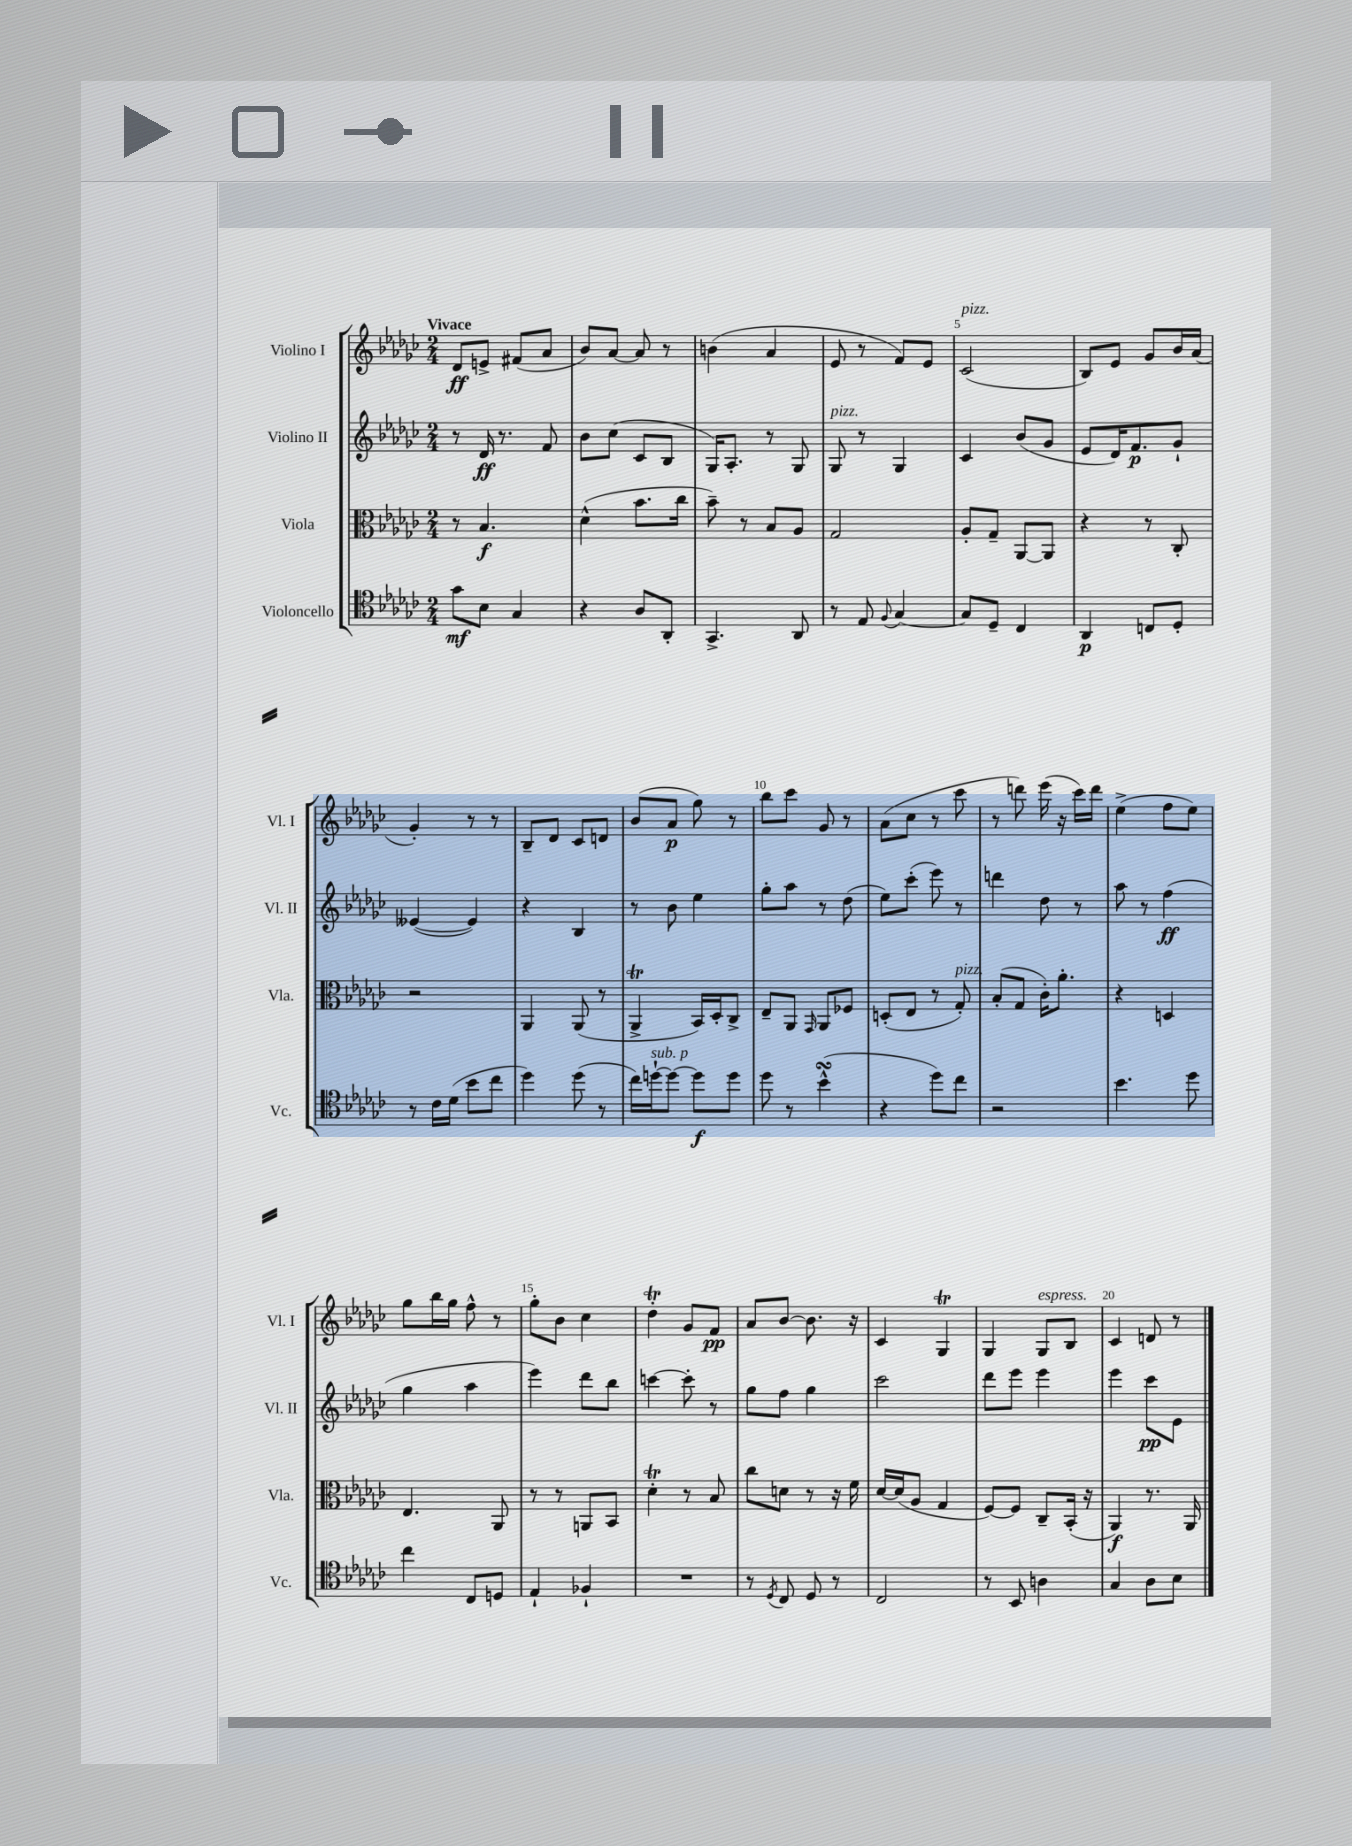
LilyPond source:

<<
\new StaffGroup <<
\new Staff = "s0" \with { instrumentName = "Violino I" shortInstrumentName = "Vl. I" } {
    \clef treble \key ges \major \numericTimeSignature \time 2/4 \tempo "Vivace"
    des'8\ff e'8-> fis'8( aes'8 |
    bes'8) aes'8~ aes'8 r8 |
    b'4( aes'4 |
    ees'8 r8 f'8) ees'8 |
    ces'2^\markup { \italic "pizz." }( |
    bes8) ees'8 ges'8 bes'16 aes'16( |
    ges'4-.) r8 r8 |
    bes8-- des'8 ces'8 d'8 |
    bes'8( aes'8\p ges''8) r8 |
    bes''8 ces'''8 ges'8 r8 |
    aes'8( ces''8 r8 ces'''8 |
    r8 d'''8) ees'''16( r16 ces'''16) d'''16 |
    ees''4->( f''8 ees''8) |
    ges''8 bes''16 ges''16 f''8-^ r8 |
    ges''8-. bes'8 ces''4 |
    des''4-.\trill ges'8 f'8\pp |
    aes'8 bes'8~ bes'8. r16 |
    ces'4 ges4\trill |
    ges4 ges8^\markup { \italic "espress." } bes8 |
    ces'4 d'8 r8 \bar "|." |
}
\new Staff = "s1" \with { instrumentName = "Violino II" shortInstrumentName = "Vl. II" } {
    \clef treble \key ges \major \numericTimeSignature \time 2/4
    r8 des'16\ff r8. f'8 |
    bes'8 ces''8( ces'8 bes8 |
    ges16) aes8.-. r8 ges8 |
    ges8^\markup { \italic "pizz." } r8 ges4 |
    ces'4 bes'8( ges'8 |
    ees'8 des'16) f'8.\p ges'8-! |
    eeses'4~( eeses'4) |
    r4 bes4 |
    r8 bes'8 ees''4 |
    ges''8-. aes''8 r8 des''8( |
    ees''8) ces'''8-.( ees'''8) r8 |
    d'''4 des''8 r8 |
    aes''8 r8 f''4\ff( |
    ges''4 aes''4 |
    ees'''4) des'''8 bes''8 |
    c'''4~ c'''8-. r8 |
    ges''8 f''8 ges''4 |
    ces'''2 |
    des'''8 ees'''8 ees'''4 |
    ees'''4 ces'''8\pp ees'8 \bar "|." |
}
\new Staff = "s2" \with { instrumentName = "Viola" shortInstrumentName = "Vla." } {
    \clef alto \key ges \major \numericTimeSignature \time 2/4
    r8 bes4.\f |
    des'4-^( bes'8. ces''16 |
    bes'8--) r8 bes8 aes8 |
    ges2 |
    aes8-. ges8-- aes,8~ aes,8 |
    r4 r8 ces8-. |
    r2 |
    aes,4 aes,8( r8 |
    aes,4->\trill bes,16) des16-. ces8-> |
    ees8-- aes,8 \grace { ges,16 } aes,8 fes8 |
    d8-.( ees8 r8 ges8-.^\markup { \italic "pizz." }) |
    bes8-.( ges8 ces'16-.) aes'8.-. |
    r4 d4 |
    ees4. aes,8 |
    r8 r8 a,8 bes,8 |
    des'4-.\trill r8 bes8 |
    ces''8 d'8 r8 r16 f'16 |
    des'16~ des'16( aes8 ges4 |
    f8~) f8 ces8-- bes,16-.( r16 |
    aes,4\f) r8. aes,16 \bar "|." |
}
\new Staff = "s3" \with { instrumentName = "Violoncello" shortInstrumentName = "Vc." } {
    \clef tenor \key ges \major \numericTimeSignature \time 2/4
    ges'8\mf bes8 ges4 |
    r4 aes8 aes,8-. |
    ges,4.-> aes,8 |
    r8 ees8 \appoggiatura { f8 } ges4~ |
    ges8 des8-- ces4 |
    aes,4\p c8 des8-. |
    r8 ces'16 des'16( bes'8 ces''8 |
    des''4) des''8( r8 |
    ces''16) d''16~-!^\markup { \italic "sub. p" } d''8~ d''8\f d''8 |
    des''8 r8 bes'4-^\turn( |
    r4 des''8) ces''8 |
    r2 |
    bes'4. des''8 |
    ces''4 ces8 d8 |
    ees4-! fes4-! |
    R2 |
    r8 \acciaccatura { des8 } ces8 des8 r8 |
    ces2 |
    r8 bes,8 a4 |
    ges4 aes8 bes8 \bar "|." |
}
>>
>>
\layout { \context { \Score \override BarNumber.break-visibility = ##(#f #t #t) barNumberVisibility = #(every-nth-bar-number-visible 5) } }
